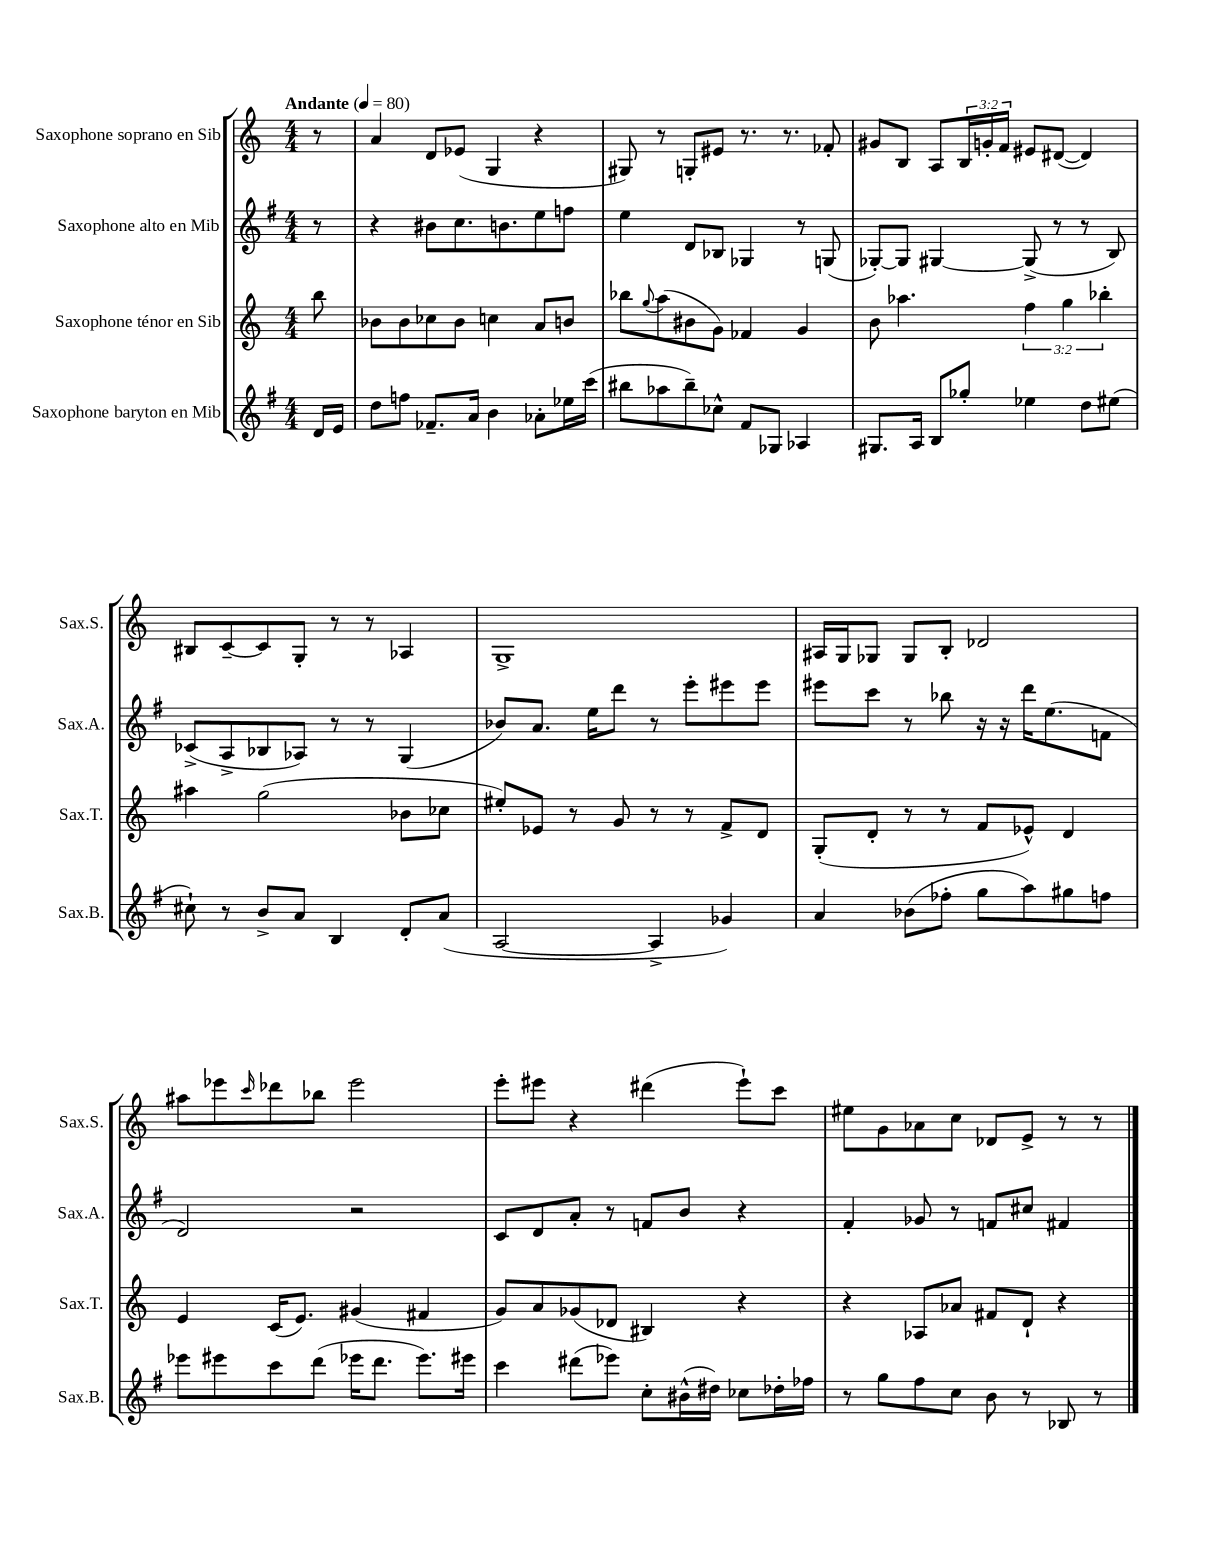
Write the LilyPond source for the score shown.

<<
\new StaffGroup <<
\new Staff = "s0" \with { instrumentName = "Saxophone soprano en Sib" shortInstrumentName = "Sax.S." } {
    \clef treble \key c \major \numericTimeSignature \time 4/4 \override Staff.TupletNumber.text = #tuplet-number::calc-fraction-text \partial 8 \tempo "Andante" 4 = 80
    r8 |
    a'4 d'8 ees'8( g4 r4 |
    gis8) r8 g8-. eis'8 r8. r8. fes'8-. |
    gis'8 b8 a8 \tuplet 3/2 { b16 g'16-. f'16 } eis'8 dis'8~( dis'4) |
    bis8 c'8~-- c'8 g8-. r8 r8 aes4 |
    g1-> |
    ais16 g16 ges8 ges8 b8-. des'2 |
    ais''8 ees'''8 \grace { c'''16 } des'''8 bes''8 ees'''2 |
    e'''8-. eis'''8 r4 dis'''4( eis'''8-!) c'''8 |
    eis''8 g'8 aes'8 c''8 des'8 e'8-> r8 r8 \bar "|." |
}
\new Staff = "s1" \with { instrumentName = "Saxophone alto en Mib" shortInstrumentName = "Sax.A." } {
    \clef treble \key g \major \numericTimeSignature \time 4/4 \partial 8
    r8 |
    r4 bis'8 c''8. b'8. e''8 f''8 |
    e''4 d'8 bes8 ges4 r8 g8( |
    ges8~-.) ges8 gis4~ gis8->( r8 r8 b8) |
    ces'8->( a8-> bes8 aes8) r8 r8 g4( |
    bes'8) a'8. e''16 d'''8 r8 e'''8-. eis'''8 eis'''8 |
    eis'''8 c'''8 r8 bes''8 r16 r16 d'''16 e''8.( f'8 |
    d'2) r2 |
    c'8 d'8 a'8-. r8 f'8 b'8 r4 |
    fis'4-. ges'8 r8 f'8 cis''8 fis'4 \bar "|." |
}
\new Staff = "s2" \with { instrumentName = "Saxophone ténor en Sib" shortInstrumentName = "Sax.T." } {
    \clef treble \key c \major \numericTimeSignature \time 4/4 \override Staff.TupletNumber.text = #tuplet-number::calc-fraction-text \partial 8
    b''8 |
    bes'8 bes'8 ces''8 bes'8 c''4 a'8 b'8 |
    bes''8 \appoggiatura { g''8 } a''8( bis'8 g'8) fes'4 g'4 |
    b'8 aes''4. \tuplet 3/2 { f''4 g''4 bes''4-. } |
    ais''4 g''2( bes'8 ces''8 |
    eis''8-.) ees'8 r8 g'8 r8 r8 f'8-> d'8 |
    g8-.( d'8-. r8 r8 f'8 ees'8-^) d'4 |
    e'4 c'16( e'8.) gis'4( fis'4 |
    g'8) a'8 ges'8( des'8 bis4) r4 |
    r4 aes8 aes'8 fis'8 d'8-! r4 \bar "|." |
}
\new Staff = "s3" \with { instrumentName = "Saxophone baryton en Mib" shortInstrumentName = "Sax.B." } {
    \clef treble \key g \major \numericTimeSignature \time 4/4 \partial 8
    d'16 e'16 |
    d''8 f''8 fes'8.-- a'16 b'4 aes'8-. ees''16 c'''16( |
    bis''8 aes''8 bis''8--) ces''8-^ fis'8 ges8 aes4 |
    gis8. a16 b8 ges''8-. ees''4 d''8 eis''8( |
    cis''8-!) r8 b'8-> a'8 b4 d'8-. a'8( |
    a2~ a4-> ges'4) |
    a'4 bes'8( fes''8-. g''8 a''8) gis''8 f''8 |
    ees'''8 eis'''8 c'''8 d'''8( ees'''16 d'''8. ees'''8.) eis'''16 |
    c'''4 dis'''8( ees'''8) c''8-. bis'16-^( dis''16) ces''8 des''16-. fes''16 |
    r8 g''8 fis''8 c''8 b'8 r8 bes8 r8 \bar "|." |
}
>>
>>
\layout { \context { \Score \remove "Bar_number_engraver" } }
